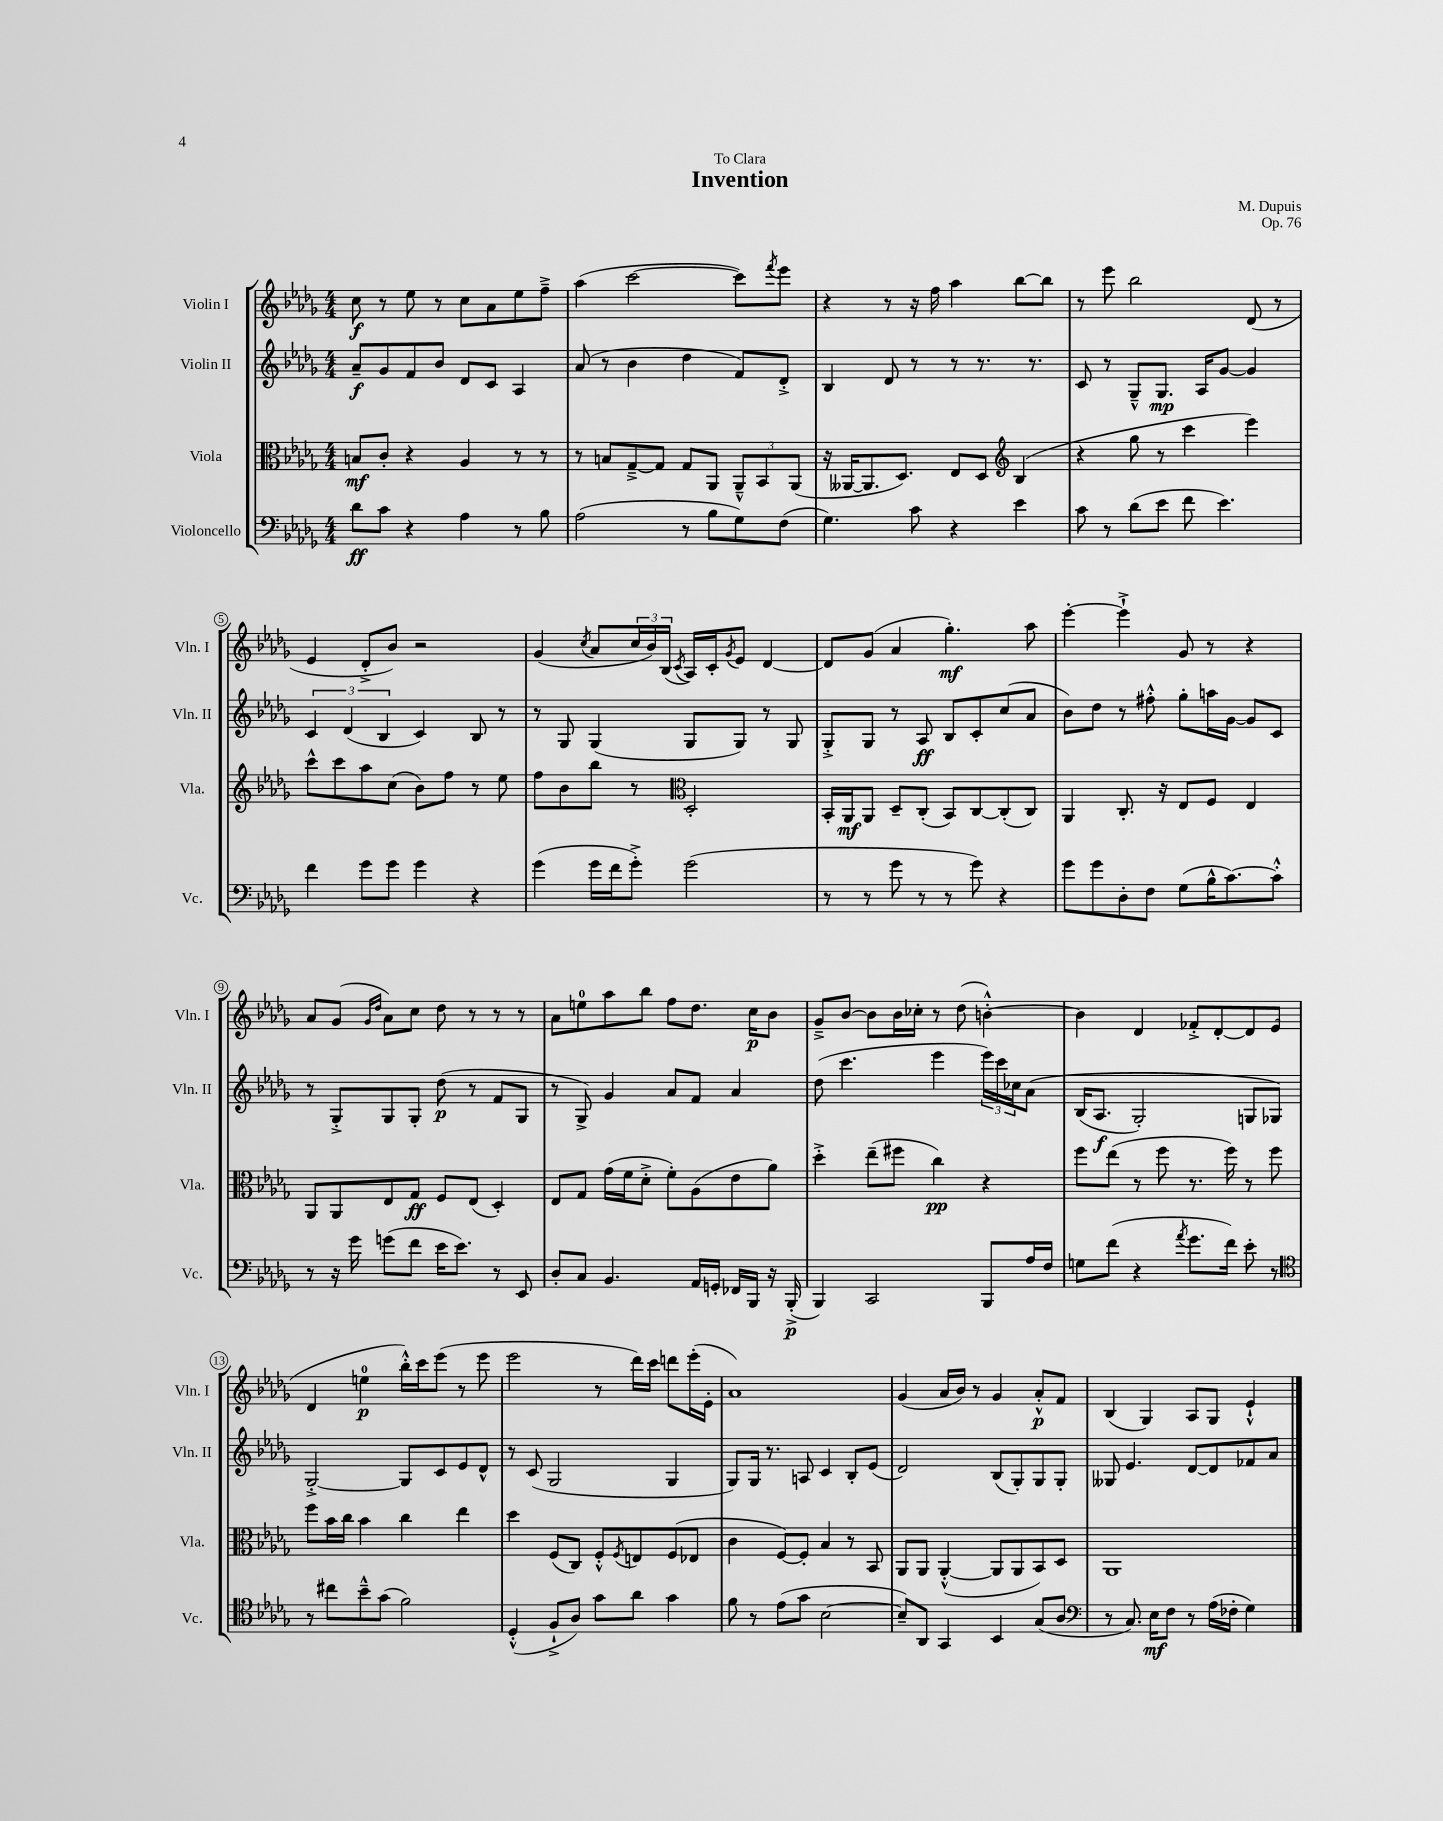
\header { title = "Invention" composer = "M. Dupuis" dedication = "To Clara" opus = "Op. 76" }
<<
\new StaffGroup <<
\new Staff = "s0" \with { instrumentName = "Violin I" shortInstrumentName = "Vln. I" } {
    \clef treble \key des \major \numericTimeSignature \time 4/4
    c''8\f r8 ees''8 r8 c''8 aes'8 ees''8 f''8---> |
    aes''4( c'''2~ c'''8) \acciaccatura { f'''8 } ees'''8 |
    r4 r8 r16 f''16 aes''4 bes''8~ bes''8 |
    r8 ees'''8 bes''2 des'8( r8 |
    ees'4 des'8-.-> bes'8) r2 |
    ges'4( \acciaccatura { c''8 } aes'8 \tuplet 3/2 { c''16 bes'16) bes16( } \acciaccatura { c'8 } aes16) c'16-. \acciaccatura { ges'8 } ees'8 des'4~ |
    des'8 ges'8( aes'4 ges''4.-.\mf) aes''8 |
    ees'''4~-. ees'''4-!-> ges'8 r8 r4 |
    aes'8 ges'8( \grace { ges'16 des''16 } aes'8) c''8 des''8 r8 r8 r8 |
    aes'8 e''8-0 aes''8 bes''8 f''8 des''8. c''16\p bes'8 |
    ges'8---> bes'8~ bes'8 bes'16 ces''16-. r8 des''8( b'4~-.-^) |
    b'4 des'4 fes'8-.-> des'8~-. des'8 ees'8( |
    des'4 e''4-0\p bes''16-.-^) c'''16 ees'''8( r8 ees'''8 |
    ees'''2 r8 des'''16) c'''16 d'''8 ees'''16-.( ees'16-. |
    aes'1) |
    ges'4( aes'16 bes'16) r8 ges'4 aes'8-.-^\p f'8 |
    bes4( ges4) aes8 ges8 ees'4-!-^ \bar "|." |
}
\new Staff = "s1" \with { instrumentName = "Violin II" shortInstrumentName = "Vln. II" } {
    \clef treble \key des \major \numericTimeSignature \time 4/4
    aes'8--\f ges'8 f'8 bes'8 des'8 c'8 aes4 |
    aes'8( r8 bes'4 des''4 f'8) des'8-.-> |
    bes4 des'8 r8 r8 r8. r8. |
    c'8 r8 ges8---^ ges8.\mp aes16 ges'8~ ges'4 |
    \tuplet 3/2 { c'4 des'4( bes4 } c'4) bes8 r8 |
    r8 ges8 ges4( ges8 ges8) r8 ges8 |
    ges8-.-> ges8 r8 aes8\ff bes8 c'8-. c''8( aes'8 |
    bes'8) des''8 r8 fis''8-.-^ ges''8-. a''16 ges'16~ ges'8 c'8 |
    r8 ges8-.-> ges8 ges8-. des''8\p( r8 f'8 ges8 |
    r8 ges8->) ges'4 aes'8 f'8 aes'4 |
    des''8( c'''4. ees'''4 \tuplet 3/2 { ees'''16) c'''16 ces''16 } aes'8\( |
    bes16( aes8.\f ges2-.) g8 ges8\) |
    ges2~-.-> ges8 c'8 ees'8 des'8-^ |
    r8 c'8( ges2 ges4 |
    ges8) ges16 r8. a8 c'4 bes8-. ees'8( |
    des'2) bes8( ges8-.) ges8 ges8-. |
    geses8 ees'4. des'8~ des'8 fes'8 aes'8 \bar "|." |
}
\new Staff = "s2" \with { instrumentName = "Viola" shortInstrumentName = "Vla." } {
    \clef alto \key des \major \numericTimeSignature \time 4/4
    b8\mf c'8-. r4 aes4 r8 r8 |
    r8 b8 ges8~---> ges8 ges8 aes,8 \tuplet 3/2 { aes,8---^ bes,8 aes,8( } |
    r16 aeses,16~ aeses,8. des8.) ees8 des8 \clef treble bes4( |
    r4 ges''8 r8 c'''4 ees'''4) |
    c'''8-^ c'''8 aes''8 c''8( bes'8) f''8 r8 ees''8 |
    f''8 bes'8 bes''8 r8 \clef alto des2-. |
    bes,16-. aes,16\mf aes,8 des8-- c8-.( bes,8) c8~ c8-.( c8) |
    aes,4 c8.-. r16 ees8 f8 ees4 |
    aes,8 aes,8 ees8 ges8\ff f8 ees8( des4-.) |
    ees8 ges8 ges'16( f'16 des'8-.-> f'8-.) aes8( ees'8 aes'8) |
    des''4-.-> ees''8--( fis''8 c''4\pp) r4 |
    f''8 ees''8( r8 f''8 r8. f''16) r8 f''8 |
    f''8 bes'16 c''16 bes'4 c''4 ees''4 |
    des''4 f8( c8) f8-.-^ \acciaccatura { f8 } e8 f8( ees8 |
    c'4 f8~) f8-. bes4 r8 bes,8 |
    aes,8 aes,8 aes,4~-.-^( aes,8 aes,8 bes,8) des8 |
    aes,1 \bar "|." |
}
\new Staff = "s3" \with { instrumentName = "Violoncello" shortInstrumentName = "Vc." } {
    \clef bass \key des \major \numericTimeSignature \time 4/4
    des'8\ff c'8 r4 aes4 r8 bes8 |
    aes2( r8 bes8 ges8) f8( |
    ges4.) c'8 r4 ees'4 |
    c'8 r8 des'8( ees'8 f'8 ees'4.) |
    f'4 ges'8 ges'8 ges'4 r4 |
    ges'4( ges'16 f'16 ges'8-.->) ges'2( |
    r8 r8 ges'8 r8 r8 ges'8) r4 |
    ges'8 ges'8 des8-. f8 ges8( bes16-^ c'8.~) c'8-.-^ |
    r8 r16 ges'16 g'8( f'8 ees'16 ees'8.) r8 ees,8 |
    des8-. c8 bes,4. aes,16 g,16-. fes,16 bes,,16 r16 bes,,16-.->\p( |
    bes,,4) c,2 bes,,8 aes16 f16 |
    g8 f'8( r4 \acciaccatura { aes'8 } ges'8. f'16) ees'8-. r8 |
    \clef tenor r8 cis''8 bes'8---^ ges'8( f'2) |
    des4-.-^( f8-!-> aes8) ges'8 aes'8 ges'4 |
    f'8 r8 ees'8( ges'8 bes2~ |
    bes8--) aes,8 ges,4 bes,4 ges8( aes8 |
    \clef bass r8 c8.) ees16\mf f8 r8 aes16( fes16-. ges4) \bar "|." |
}
>>
>>
\layout { \context { \Score \override BarNumber.stencil = #(make-stencil-circler 0.1 0.3 ly:text-interface::print) } }
